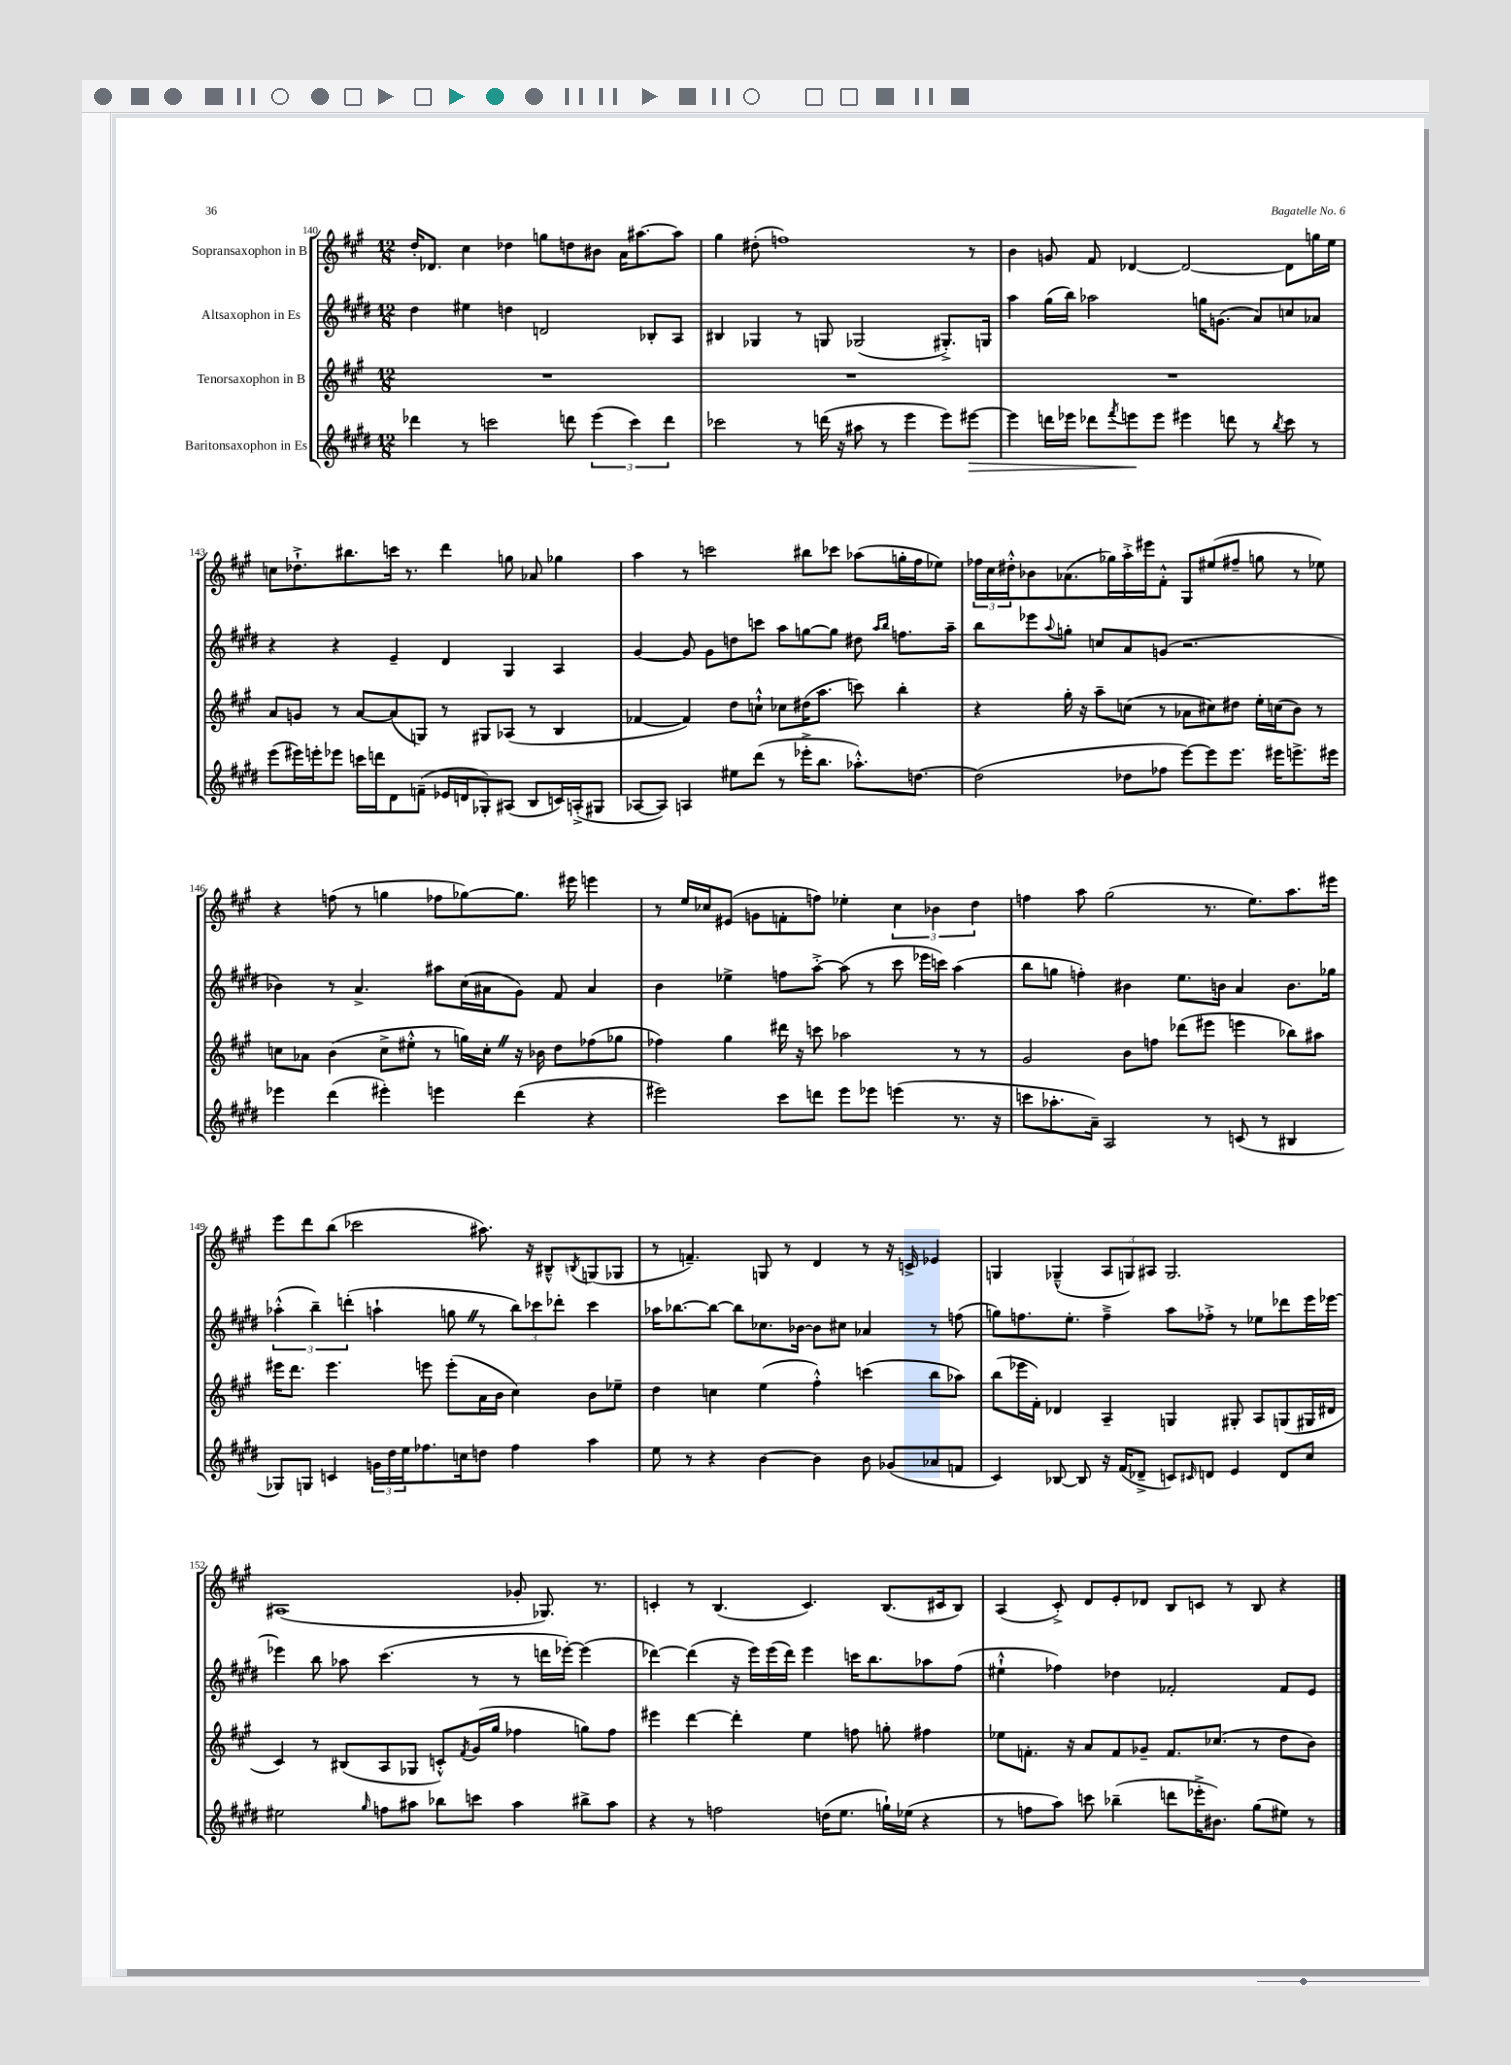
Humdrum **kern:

**kern	**kern	**kern	**kern
*staff4	*staff3	*staff2	*staff1
*clefG2	*clefG2	*clefG2	*clefG2
*k[f#c#g#d#]	*k[f#c#g#]	*k[f#c#g#d#]	*k[f#c#g#]
*M12/8	*M12/8	*M12/8	*M12/8
4ddd-\	1.r	4dd#\	16dd'/LK
.	.	.	8.d-/J
8r	.	4ee#\	4cc#\
2ccc\	.	.	.
.	.	4dd\	4dd-\
.	.	2d/	8gg\L
8ddd\	.	.	8dd\
(6eee\	.	.	8b#\J
.	.	.	16a\LK
6ccc\)	.	.	.
.	.	.	[8.aa#\
.	.	8B-'/L	.
6ddd\	.	.	.
.	.	8A/J	8aa#\]J
=	=	=	=
2ccc-\	1.r	4B#/	4gg#\
.	.	4G-/	(8dd#'\
.	.	.	1ff)
8r	.	8r	.
(16ddd\	.	8G/	.
16r	.	.	.
8aa#\	.	(2G-/	.
8r	.	.	.
4eee\	.	.	.
8eee\L)	.	8.G#'^/L)	.
[8eee#\J	.	.	8r
.	.	16G/Jk	.
=	=	=	=
4eee#\]	1.r	4aa\	4b\
16ddd\LL	.	(16gg#\LL	8g/
16eee-\JJ	.	16bb\JJ)	.
8ddd-\L	.	2aa-\	8f#/
8qfff#/	.	.	.
8eee\	.	.	[4d-/
8eee\J	.	.	.
4eee#\	.	.	2d-/_
.	.	16gg\LK	.
.	.	(8.g\J	.
8ddd\	.	.	.
8r	.	8a/L)	.
8qbb/	.	.	.
8ccc#\	.	8cc/	8d-\]L
8r	.	8a-/J	16gg\L
.	.	.	16ee\JJ
=	=	=	=
(8eee\L	8a/L	4r	8cc\L
16eee#\L)	8g/J	.	8.dd-`^\
16eee'\J	.	.	.
8eee-\J	8r	4r	.
.	.	.	8.bb#\
16ccc\LL	[8a/L	.	.
16ddd\J	.	.	.
8d#\	(8a/]	4e~/	16ccc\Jk
.	.	.	8.r
(8f~\J	8G/J)	.	.
16e-/LL	8r	4d#/	4ddd\
16d/J	.	.	.
8G-'/)	8G#/L	.	.
(8A#/J	(8A-/J	4G#/	8gg\
8B/L	8r	.	8a-/
16c/L)	4B/	4A/	4gg-\
(16A'^/J	.	.	.
8G#/J	.	.	.
=	=	=	=
[8A-/L	[4f-/	[4g#/	4aa\
8A-/]J)	.	.	.
4A/	4f-/])	8g#/]	8r
.	.	8g#\L	2ccc\
8ee#\L	8dd\L	8dd\	.
(8ddd#\J	8cc`^^\J	8ccc\J	.
8r	8cc-\L	8aa\L	.
16eee-'^\LK	(16dd#\K	[8gg\	8bb#\L
8.bb\J	8.aa\J	.	.
.	.	8gg\]J	8ccc-\J
8.aa-'^^\L)	8ccc\)	8dd#\	(8aa-\L
.	.	16qqaa/LL	.
.	.	16qqbb/JJ	.
.	4bb'\	8.ff\L	16gg'\L
[8.dd\J	.	.	16ff#\J
.	.	.	8ee-\J)
.	.	16aa~\Jk	.
=	=	=	=
(2dd\]	4r	8bb\L	24ff-\LL
.	.	.	24cc#\
.	.	.	24dd#'^^\J
.	.	8eee-\	8b-\
.	.	8qqaa/	.
.	16gg#'\	8gg'\J	(8.a-\
.	16r	.	.
.	8aa~\L	8cc/L	.
.	.	.	16gg-\L)
8dd-\L	(8cc\J	8a/	16aa'^\
.	.	.	16eee#\J
8ff-\J	8r	(8g/J	8f#'^^\J
[8eee\L)	8a-\L	2.r	8G#/L
8eee\]	8cc#\)	.	(8ee#/
8.eee\J	8dd#\J	.	8ff#~/J
.	16ee'\LL	.	8gg\
16eee#\LK	(16cc\J	.	.
8.eee^\	8b\J)	.	8r
.	8r	.	8ee-\)
16eee#\Jk	.	.	.
=	=	=	=
4eee-\	8cc\L	4b-\)	4r
.	8a-\J	.	.
(4ddd#\	(4b\	8r	(8ff\
.	.	4.a^/	8r
4eee#'\)	8cc^\L	.	4gg\
.	8ee#'^^\J	.	.
4eee\	8r	8aa#\L	8ff-\L
.	16gg\LL)	(16cc#\L	[8gg-\)
.	16cc'\JJ	16a#\J	.
(4ddd#\	16r	8g#\J)	8.gg-\]J
.	16b-\	.	.
.	8dd\L	8f#/	.
.	.	.	16eee#\
4r	(8ff-\	4a#/	4eee\
.	8gg-\J	.	.
=	=	=	=
2eee#\)	4ff-\)	4b\	8r
.	.	.	16ee/LL
.	.	.	16cc-/J
.	4gg#\	4ee-^\	(8e#/J
.	.	.	8g\L
8ccc#\L	16ddd#\	8ff\L	8f'\
.	16r	.	.
8ddd\J	8ccc\	[8aa'^\J	8ff\J)
8eee#\L	2aa-\	(8aa\]	4ee-'\
8eee-\J	.	8r	.
(4eee\	.	8ccc#\	6cc-\
.	.	16eee-\LL	.
.	.	.	6b-\
.	.	16ccc\JJ)	.
8.r	8r	(4aa\	.
.	.	.	6dd\
.	8r	.	.
16r	.	.	.
=	=	=	=
8ccc\L	2g#/	8bb\L	4ff\
8.aa-'\	.	8gg\J	.
.	.	4ff'\)	8aa\
16a~\Jk)	.	.	.
2A/	.	.	(2gg#\
.	8b\L	4b#\	.
.	8ff\J	.	.
.	(8ddd-\L	8.ee\L	.
8r	8eee#\J	.	8.r
.	.	16b\Jk	.
(8c/	4eee\	4a/	.
.	.	.	8.ee\L)
8r	.	.	.
4B#/	8bb-\L)	8.b\L	8.aa\
.	8aa#\J	.	.
.	.	16gg-\Jk	16eee#\Jk
=	=	=	=
8G-/L)	16eee#\LK	(6aa-'^^\	8eee\L
.	8.ddd\J	.	.
8G/J	.	.	8ddd\
.	.	6bb~\)	.
4c/	4.eee#\	.	(8bb\J
.	.	(6ddd'\	.
.	.	.	2ccc-\
24g\LL	.	4aa`\	.
24dd#\	.	.	.
24ee\J	.	.	.
8.ff-\	8eee\	.	.
.	(8eee'\L	8gg\	.
16cc\k	.	.	.
8dd\J	16a\L	8r	8.aa#\)
.	16b\JJ	.	.
4ff-\	4cc#\)	12bb\L)	.
.	.	.	16r
.	.	12ccc-\	.
.	.	.	8B#~^^/L
.	.	12ddd-'\J	.
.	.	.	8qB/
4aa\	8b\L	4ccc-\	(8G/
.	8ee-~\J	.	8G-/J
=	=	=	=
8ee\	4dd\	16aa-\LK	8r
.	.	[8.bb-\	.
8r	.	.	4.f~/)
4r	4cc\	8bb-\_J	.
.	.	8bb-\]L	.
[4b\	(4ee\	8.cc-\	8G/
.	.	.	8r
.	.	[16b-\Jk	.
4b\]	4ff#'^^\)	8b-\]L	4d/
.	.	8cc#\J	.
8b\	(4ccc\	4a-/	8r
(8g-/L	.	.	16r
.	.	.	16c^/
8a-/	8bb\L	8r	4e-/
8f/J	8aa-\J)	(8ff\	.
=	=	=	=
4c#/)	(8bb\L	8gg\L)	4G/
.	16eee-\L	8.ff\	.
.	16f#'\JJ)	.	.
[8B-/	4d-/	.	(4G-~^^/
.	.	8.ee'\J	.
8B-/]	.	.	.
16r	4A~/	4ff~^\	12A/L
(16f#/LK	.	.	.
.	.	.	12G/)
8d-~^/J	.	.	.
.	.	.	12A#/J
8c/L)	4G/	8aa\L	2.G/
16qqc#/	.	.	.
8d/J	.	8ff-'^\J	.
4e/	8G#'/	8r	.
.	8A/L	8ee-\L	.
8d/L	(8G/	8ddd-\	.
8cc#/J	16G#/L	16eee\L	.
.	16d#/JJ	[16eee-\JJ	.
=	=	=	=
2ee#\	4c#/)	4eee-\]	(1A#
.	8r	8bb\	.
.	(8B#/L	8aa-\	.
16qqgg#/	.	.	.
8ff\L	8A/	(4.ccc#\	.
8aa#\J	8G-/J	.	.
8bb-\L	8c'^^/L)	.	.
.	8qf#/	.	.
8ccc\J	(16g#/L	8r	.
.	16gg#/JJ	.	.
4aa#\	4ff-\	8r	8g-'/
.	.	16ddd\LL	8.G-/)
.	.	[16eee-'\JJ)	.
8bb#^\L	8gg\L)	(4eee-\]	.
.	.	.	8.r
8aa#\J	8ff-\J	.	.
=	=	=	=
4r	4eee#\	[4ddd-\)	4c'/
8r	[4ddd\	(4ddd-\]	8r
2ff\	.	.	(4.B/
.	4ddd'\]	16r	.
.	.	16eee\LL)	.
.	.	(16eee\	.
.	.	16ddd-\JJ)	.
.	4ee\	4eee\	4.c/)
(16dd\LK	.	.	.
8.ee\J	.	.	.
.	8ff\	16ccc\LK	.
.	.	8.bb\	.
16gg`\LL)	8gg'\	.	(8.B/L
(16ee-\JJ	.	.	.
4r	4ff#\	8aa-\	.
.	.	.	16c#/k
.	.	(8ff#\J	8B/J)
=	=	=	=
8r	8ee-\L	4ee#`^^\	(4A/
8ff\L	8.f'\J	.	.
8aa\J)	.	4ff-\)	8c#'^/)
.	16r	.	.
8ccc\	8a/L	.	8d/L
(4bb-~\	8f/	4dd-\	8e'/
.	8g-~/J	.	8d-/J
8ddd\L	8.f/L	2f-'/	8B/L
16eee-'^\K	.	.	8c/J
8.b#\J)	(8.cc-/J	.	.
.	.	.	8r
(8gg#\L	8r	.	8B/
8ee#\J)	8dd\L	8f-/L	4r
8r	8b\J)	8e/J	.
==	==	==	==
*-	*-	*-	*-
